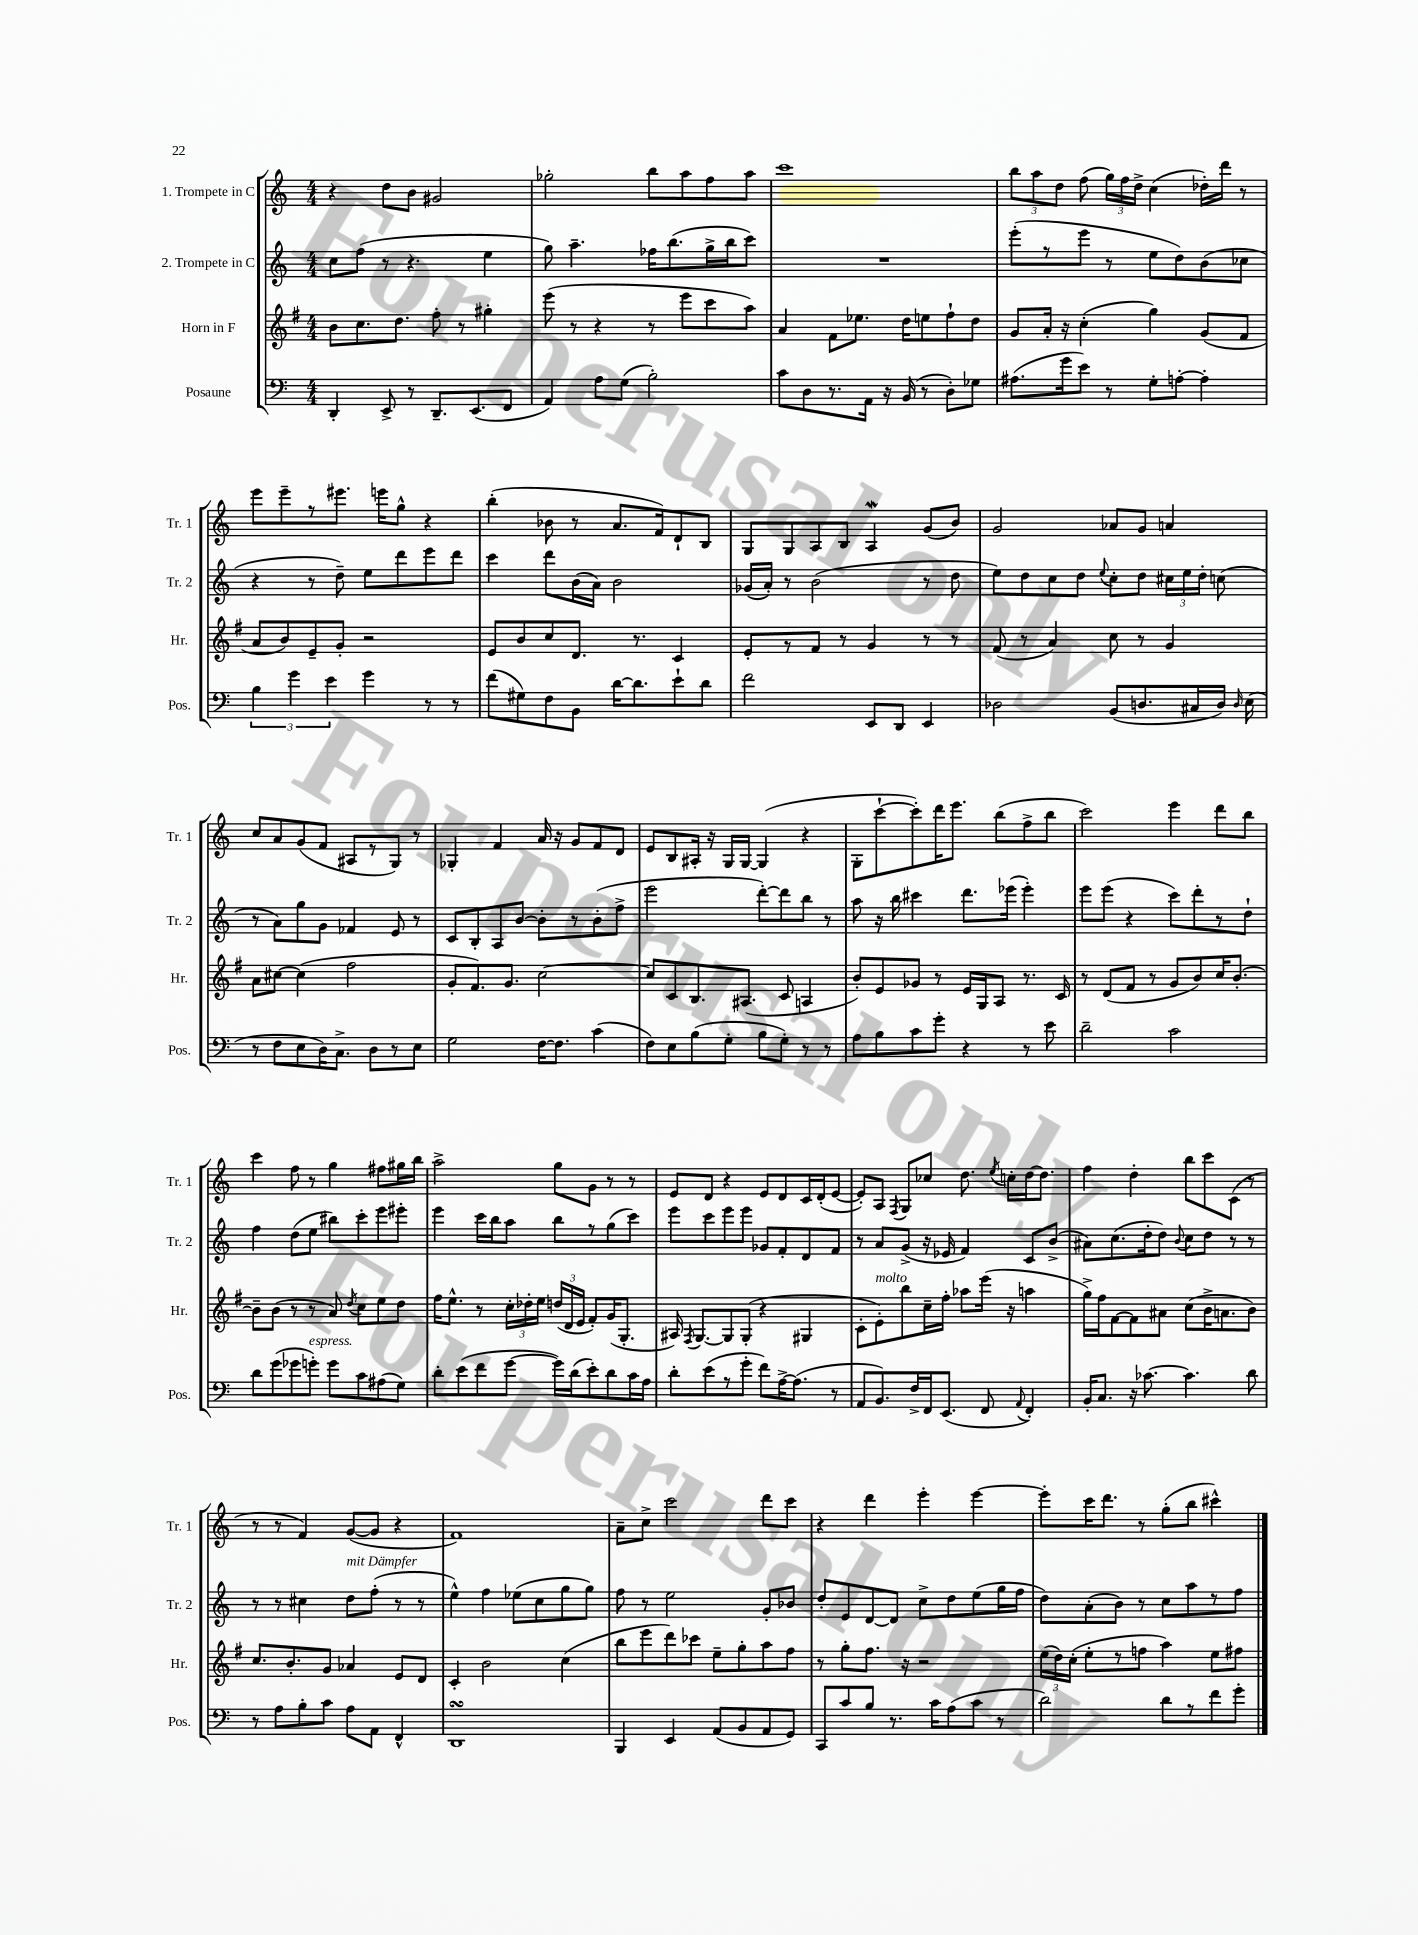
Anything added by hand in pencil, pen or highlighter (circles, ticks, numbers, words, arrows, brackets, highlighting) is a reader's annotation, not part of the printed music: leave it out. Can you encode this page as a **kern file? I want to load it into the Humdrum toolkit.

**kern	**kern	**kern	**kern
*staff4	*staff3	*staff2	*staff1
*clefF4	*clefG2	*clefG2	*clefG2
*k[]	*k[f#]	*k[]	*k[]
*M4/4	*M4/4	*M4/4	*M4/4
4DD'	8b	8cc	4r
.	8.cc	(8ff	.
8EE^	.	8r	8dd
.	8.dd	.	.
8r	.	4.r	8b
8.DD~	8ff#'	.	2g#
.	8r	.	.
(8.EE	.	.	.
.	4gg#'	4ee	.
8FF	.	.	.
=	=	=	=
4AA)	(8eee	8gg)	2gg-'
.	8r	4.aa~	.
8A	4r	.	.
(8G	.	.	.
2B')	8r	16ff-	8bb
.	.	(8.bb	.
.	8eee	.	8aa
.	8ccc	16gg^	8ff
.	.	16bb	.
.	8aa)	8ccc)	8aa
=	=	=	=
8c	4a	1r	1ccc
8D	.	.	.
8.r	8f#	.	.
.	8.ee-	.	.
16AA	.	.	.
16r	.	.	.
(16BB	16dd	.	.
8r	8ee	.	.
8D')	8ff#`	.	.
8G-	8dd	.	.
=	=	=	=
(8.A#	8g	(8eee'	12bb
.	.	.	12aa
.	16a'	8r	.
.	.	.	12dd
16g	16r	.	.
8e)	(4cc'	8eee	(8ff
8r	.	8r	24gg)
.	.	.	24ff
.	.	.	24dd^
8G'	4gg)	8ee	(4cc
[8A'	.	8dd)	.
4A']	(8g	(8b	16dd-')
.	.	.	16ddd
.	8f#	8cc-	8r
=	=	=	=
6B	8a	4r	8eee
.	8b)	.	8eee~
6g	.	.	.
.	8e~	8r	8r
6e	.	.	.
.	8g'	8dd~)	8.eee#
4g	2r	8ee	.
.	.	.	16eee
.	.	8ddd	8gg^^
8r	.	8eee	4r
8r	.	8ddd	.
=	=	=	=
(8f	8e	4ccc	(4bb'
8G#)	8b	.	.
8F	8cc	8ddd	8b-
8BB	8.d	(16b	8r
.	.	16a)	.
[16d	.	2b	8.a
8.d]	8.r	.	.
.	.	.	16f)
8e`	4c	.	8d`
8d	.	.	8B
=	=	=	=
2f	8e'	(16g-	8G
.	.	16a')	.
.	8r	8r	8G
.	8f#	(2b	8A
.	8r	.	8B
8EE	4g	.	4A
8DD	.	.	.
4EE	8r	8r	(8g
.	8r	8dd	8b)
=	=	=	=
2D-	(8f#	8ee)	2g
.	8r	8dd	.
.	4a)	8cc	.
.	.	8dd	.
.	.	8qqee	.
(8BB	8cc	8cc'	8a-
8.D	8r	8dd	8g
.	4g	24cc#	4a
.	.	24ee	.
16C#	.	.	.
.	.	24dd'	.
16D)	.	(8cc	.
16qqD	.	.	.
(16E	.	.	.
=	=	=	=
8r	8a	8r	8cc
8F	[8cc#	8a)	8a
8E	(4cc#]	8gg	(8g
16D)	.	8g	8f
8.C^	.	.	.
.	2ff#	4f-	8A#
8D	.	.	8r
8r	.	8e	8G)
8E	.	8r	8r
=	=	=	=
2G	8g'	8c	4G-'
.	8.f#)	8B'	.
.	.	8A	4f
.	8.g	.	.
.	.	[8b	.
[16F	[2cc	8b']	16a
8.F]	.	.	16r
.	.	8r	8g
(4c	.	(8b'	8f
.	.	8ff^	8d
=	=	=	=
8F)	8cc]	2eee	8e
8E	8c	.	8B
(8B	8.B	.	16A#'
.	.	.	16r
8G'	.	.	16G
.	(8.A#	.	[16G
8B	.	[8ddd')	(4G]
8G')	8c	8ddd]	.
8r	4A	8bb	4r
8r	.	8r	.
=	=	=	=
8A	8b')	8aa	8G'
8B	8e	16r	[8ccc`
.	.	16bb	.
8c	8g-	4ccc#	8ccc'])
8g'	8r	.	16ddd
.	.	.	8.eee
4r	16e	8.ddd	.
.	16G	.	.
.	8A	.	(8bb
.	.	(16eee-	.
8r	8.r	4eee-')	8ff^
8e	.	.	8bb
.	16c	.	.
=	=	=	=
2d~	8r	8eee	2ccc)
.	(8d	(8eee	.
.	8f#	4r	.
.	8r	.	.
2c	8g	8ccc)	4eee
.	8b)	8ddd'	.
.	16cc	8r	8ddd
.	[8.b'	.	.
.	.	8dd`	8bb
=	=	=	=
8d	8b~]	4ff	4ccc
(8g	(8b	.	.
8g-	8r	(8dd	8ff
8g')	8r	8ee	8r
8g	8a)	8bb#)	4gg
.	8qdd	.	.
8c	8cc	8ccc'	.
(8A#	8ee	8eee	8ff#
8G)	8dd	8eee#'	16gg#
.	.	.	16bb
=	=	=	=
8d'	16ff#	4eee	2aa^
.	8.ee^^	.	.
(8e	.	.	.
8f	8r	16ccc	.
.	.	16bb	.
[8g	24cc'	8aa	.
.	24dd-'	.	.
.	24ee	.	.
16g])	(24dd	8bb	8gg
.	24d	.	.
(16d	.	.	.
.	24e	.	.
8e')	8f#')	8r	8g
8d	(16g	(8gg	8r
.	8.G'	.	.
16c	.	8ccc)	8r
16A	.	.	.
=	=	=	=
8d'	16A#)	8eee	8e
.	8qF#	.	.
.	[8.G	.	.
(8e	.	8ccc	8d
8r	8G]	8eee	4r
8g'	(8G'	8eee	.
8f)	4r	8g-	8e
[16A^	.	8f'	8d
(8.A]	.	.	.
.	4G#	8d	16c
.	.	.	(16d'
8r	.	8f	[8e
=	=	=	=
8AA	8c'	8r	8e'])
8.BB)	8e')	8a	8A
.	.	.	8qF
.	8bb	(8g^	8G
16F^	.	.	.
16FF	16cc~	16r	8cc-
(8.EE	16ff#'	16e-	.
.	8aa-	4f)	8.dd
8FF	(16eee	.	.
.	.	.	8qee
.	16r	.	16cc'
8qqAA	.	.	.
4FF')	4aa	8c	[16dd
.	.	.	8.dd]
.	.	(8b^	.
=	=	=	=
16BB'	16gg^)	8a#)	4ff
8.C	16ff#	.	.
.	[8f#	(8.cc	.
16r	8f#]	.	4dd'
[8.c-	.	16dd'	.
.	8a#	8dd)	.
.	.	8qqb	.
4.c-]	(8cc	8cc	8bb
.	16b^	8dd	8ccc
.	8.a	.	.
.	.	8r	(8c
8d	8b)	8r	8r
=	=	=	=
8r	8.cc	8r	8r
8A	.	8r	8r
.	8.b'	.	.
8B'	.	4cc#	4f)
8c	8g	.	.
8A	4a-	8dd	([8g
8AA	.	(8ff'	8g]
4FF^^	8e	8r	4r
.	8d	8r	.
=	=	=	=
1DD	4c'	4ee^^)	1f)
.	2b	4ff	.
.	.	(8ee-	.
.	.	8cc	.
.	(4cc	8gg	.
.	.	8gg)	.
=	=	=	=
4BBB	8bb	8ff	8a~
.	8eee	8r	8cc^
4EE	8ddd)	2ee	2ccc
.	8ccc-	.	.
(8AA	8ee~	.	.
8BB	8gg'	.	.
8AA	8aa	8g'	8ddd
8GG)	8ff#	8b-	8ccc
=	=	=	=
8CC	8r	8dd'	4r
8c	8gg'	8e	.
8B	8.ff#	[8d	4ddd
8.r	.	8d]	.
.	16r	.	.
.	2r	8cc^	4eee'
16c	.	.	.
(8A	.	8dd	.
8c	.	(8ee	[4eee
8r	.	16gg	.
.	.	16ff	.
=	=	=	=
2d)	(24ee	8dd)	8eee']
.	24dd)	.	.
.	(24cc'	.	.
.	8ee'	(8a'	16ccc
.	.	.	8.ddd
.	8r	8b)	.
.	8ff	8r	8r
8d	4aa)	8cc	(8gg'
8r	.	8aa	8bb
8f	8ee	8r	4ccc#^^)
8g'	8ff#	8ff	.
==	==	==	==
*-	*-	*-	*-
